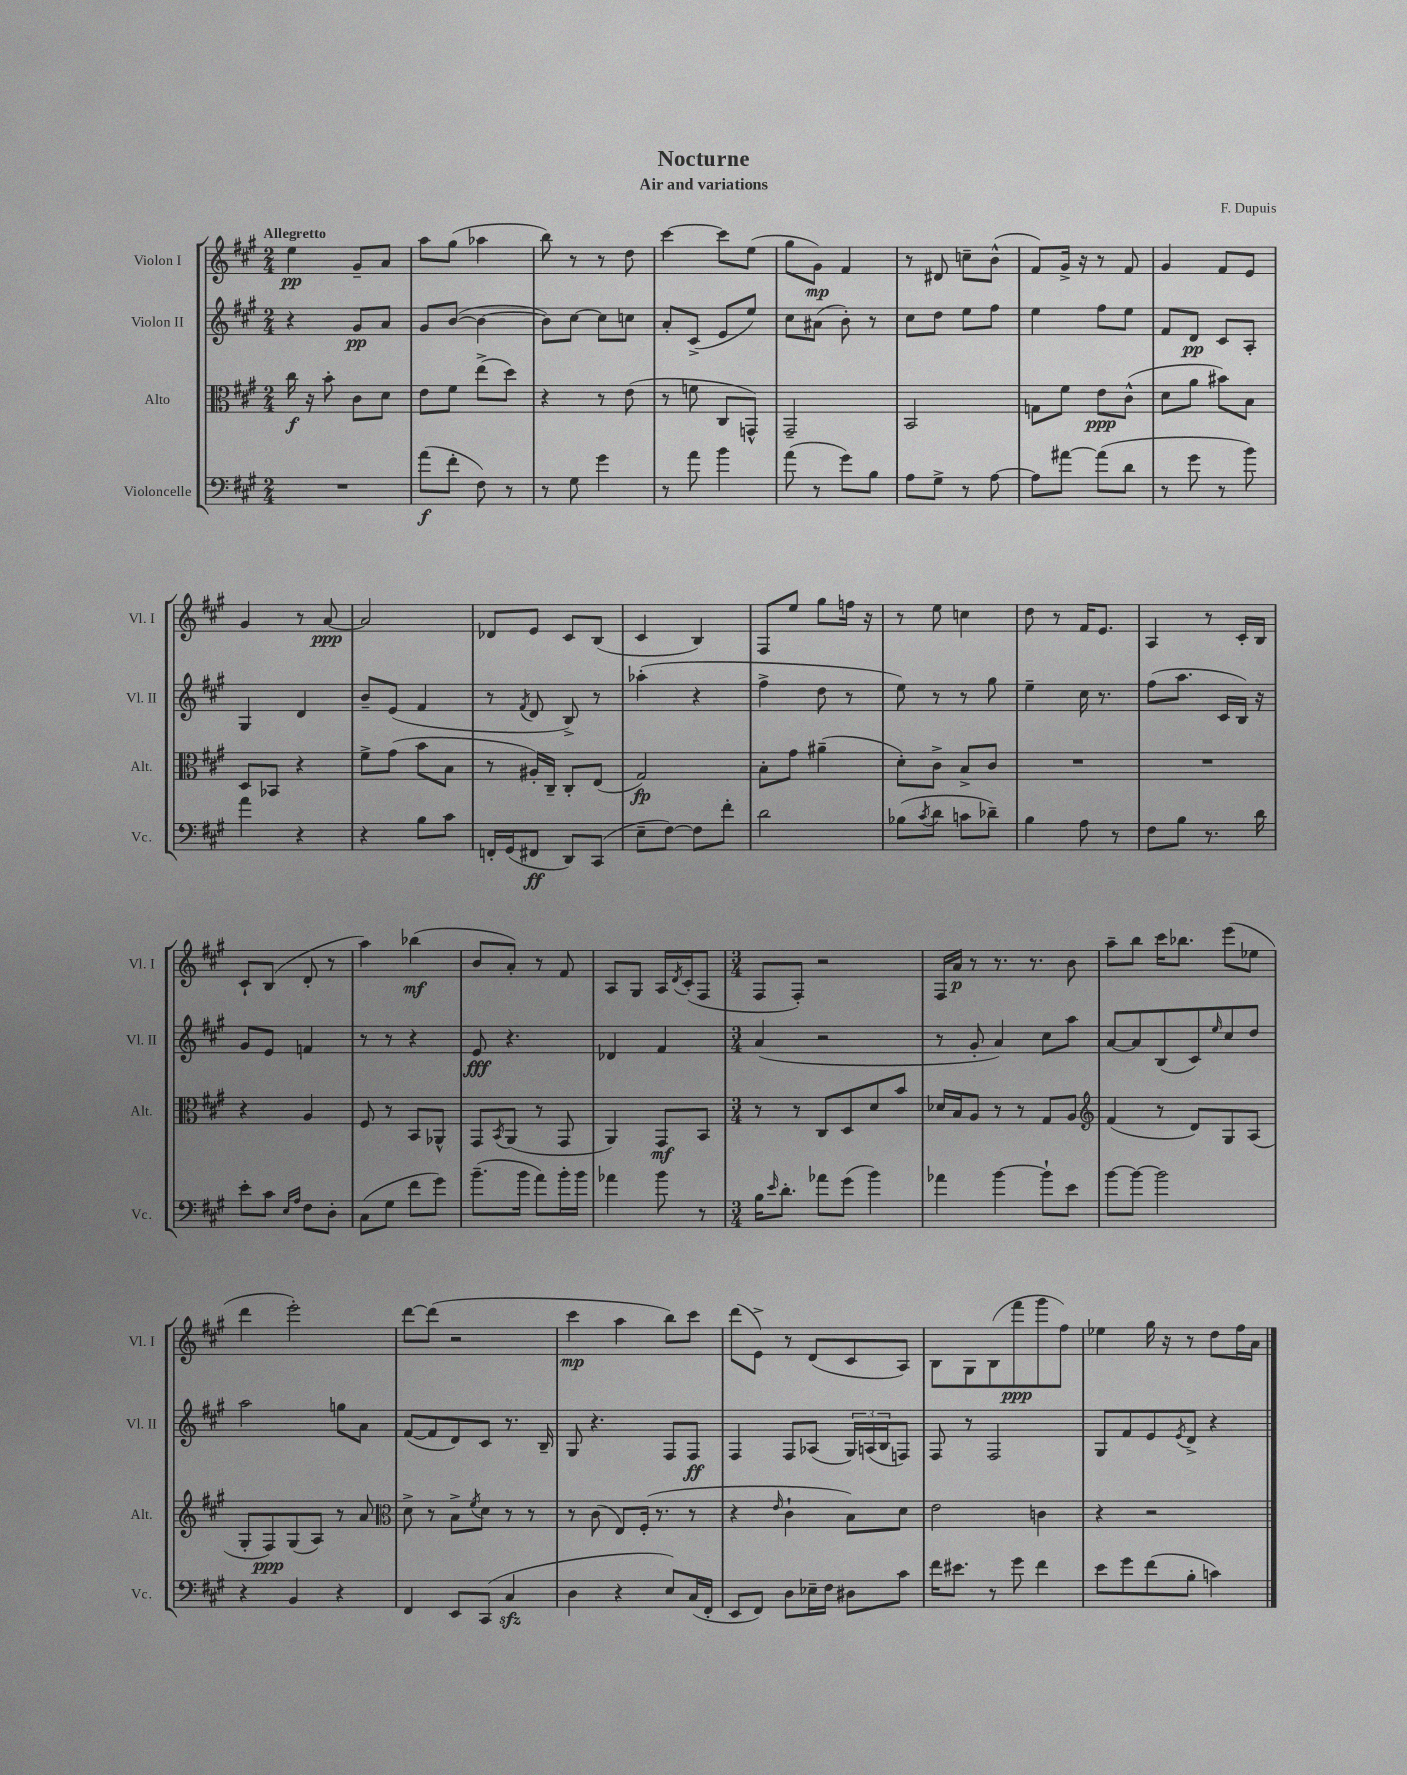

**kern	**kern	**kern	**kern
*staff4	*staff3	*staff2	*staff1
*clefF4	*clefC3	*clefG2	*clefG2
*k[f#c#g#]	*k[f#c#g#]	*k[f#c#g#]	*k[f#c#g#]
*M2/4	*M2/4	*M2/4	*M2/4
2r	16cc#	4r	4ee
.	16r	.	.
.	8b'	.	.
.	8c#	8g#	8g#~
.	8d	8a	8a
=	=	=	=
(8a	8e	8g#	8aa
8f#'	8f#	([8b	(8gg#
8F#)	(8ee^	4b_	4aa-
8r	8dd)	.	.
=	=	=	=
8r	4r	8b])	8bb)
8G#	.	[8cc#	8r
4g#	8r	8cc#]	8r
.	(8e	8cc	8dd
=	=	=	=
8r	8r	8a'	[4ccc#
8a	8f	(8c#^	.
4b	8C#	8e	8ccc#]
.	8GG^^)	8ee)	(8ee
=	=	=	=
(8a	2GG#~	8cc#	8gg#
8r	.	(8a#	8g#)
8g#)	.	8b')	4f#
8B	.	8r	.
=	=	=	=
8A	2BB	8cc#	8r
8G#^	.	8dd	8d#
8r	.	8ee	8cc~
[8A	.	8ff#	(8b^^
=	=	=	=
8A]	8G	4ee	8f#)
[8a#	8f#	.	16g#^
.	.	.	16r
(8a#]	8e	8ff#	8r
8d	(8c#^^	8ee	8f#
=	=	=	=
8r	8d	8f#	4g#
8g#	8a	8d	.
8r	8b#)	8c#	8f#
8b)	8B	8A'	8e
=	=	=	=
4a	8D	4G#	4g#
.	8BB-	.	.
4r	4r	4d	8r
.	.	.	[8a
=	=	=	=
4r	8f#^	8b~	2a]
.	(8g#	(8e	.
8B	8b	4f#	.
8c#	8B	.	.
=	=	=	=
16FF'	8r	8r	8d-
(16GG#	.	.	.
.	.	8qf#	.
8FF#	16A#')	8d	8e
.	16C#~	.	.
8DD)	8C#'	8B^)	8c#
(8CC#	(8E	8r	(8B
=	=	=	=
8E~	2G#)	(4aa-'	4c#
[8F#)	.	.	.
8F#]	.	4r	4B)
8f#'	.	.	.
=	=	=	=
2d	8B'	4ff#^	8F#
.	8g#	.	8ee
.	(4a#~	8dd	8gg#
.	.	8r	16ff
.	.	.	16r
=	=	=	=
(8B-	8d')	8ee)	8r
8qc#	.	.	.
8d	8c#^	8r	8ee
8c	8B^	8r	4cc
8d-~)	8c#	8gg#	.
=	=	=	=
4B	2r	4ee~	8dd
.	.	.	8r
8A	.	16cc#	16f#
.	.	8.r	8.e
8r	.	.	.
=	=	=	=
8F#	2r	(8ff#	4A
8B	.	8.aa	.
8.r	.	.	8r
.	.	16c#	.
.	.	16B)	16c#'
16d	.	16r	16B
=	=	=	=
8e'	4r	8g#	8c#`
8c#	.	8e	(8B
16qqE	.	.	.
16qqA	.	.	.
8F#	4A	4f	8d'
8D'	.	.	8r
=	=	=	=
(8C#	8F#	8r	4aa)
8G#	8r	8r	.
8f#	8BB	4r	(4bb-
8g#)	8AA-^^	.	.
=	=	=	=
(8.b~	8GG#	8e	8b
.	8qBB	.	.
.	(8AA	4.r	8a')
16b	.	.	.
8a)	8r	.	8r
16b'	8GG#	.	8f#
16b	.	.	.
=	=	=	=
4a-	4AA)	4d-	8A
.	.	.	8G#
8b	8GG#	4f#	16A
.	.	.	8qd
.	.	.	(16c#'
8r	8BB	.	8F#
=	=	=	=
*M3/4	*M3/4	*M3/4	*M3/4
16B	8r	(4a	8F#
16qqe	.	.	.
8.d'	.	.	.
.	8r	.	8F#')
8a-	8C#	2r	2r
(8g#	8D	.	.
4b)	8d	.	.
.	8b	.	.
=	=	=	=
4a-	16d-	8r	16F#
.	16B	.	16a
.	8A	8g#'	8r
[4b	8r	4a)	8.r
.	8r	.	.
.	.	.	8.r
8b`]	8G#	8cc#	.
8e	8A	8aa	8b
=	=	=	=
*	*clefG2	*	*
[8b	(4f#	[8a	8aa~
8b_	.	8a]	8bb
2b]	8r	(8B	16ccc#
.	.	.	8.bb-
.	8d)	8c#)	.
.	.	16qqee	.
.	8G#	8cc#	(8eee
.	(8A	8dd	8ee-
=	=	=	=
4r	8G#'	2aa	4ddd
.	8F#)	.	.
4BB	(8G#	.	2eee')
.	8A)	.	.
4r	8r	8gg	.
.	8a	8a	.
=	=	=	=
*	*clefC3	*	*
4FF#	8d^	([8f#	[8ddd
.	8r	8f#]	(8ddd]
8EE	8B^	8d)	2r
.	8qf#	.	.
(8CC#	8d	8c#	.
4C#	8r	8.r	.
.	8r	.	.
.	.	16B~	.
=	=	=	=
4D	8r	8G#	4ccc#
.	(8c#	4.r	.
4r	8E)	.	4aa
.	(16F#'	.	.
.	8.r	.	.
8E)	.	8F#	8bb)
(16C#	8r	8F#	8ccc#
16FF#'	.	.	.
=	=	=	=
8EE	4r	4F#	(8ddd
8FF#)	.	.	8e^)
.	16qqe	.	.
8D	4c#`	8F#	8r
16E-~	.	(8A-	(8d
16F#	.	.	.
8D#	8B)	24G#)	8c#
.	.	(24A	.
.	.	24B	.
8c#	8d	8F)	8A)
=	=	=	=
16f#	2e	8F#	8B
8.e#	.	.	.
.	.	8r	8G#
8r	.	2F#	(8B
8g#	.	.	8fff#
4f#	4c	.	8ggg#
.	.	.	8ff#)
=	=	=	=
8e	4r	8G#	4ee-
8g#	.	8f#	.
(8f#	2r	8e	16gg#
.	.	.	16r
.	.	8qe	.
8B'	.	8d^	8r
4c)	.	4r	8dd
.	.	.	16ff#
.	.	.	16a
==	==	==	==
*-	*-	*-	*-
